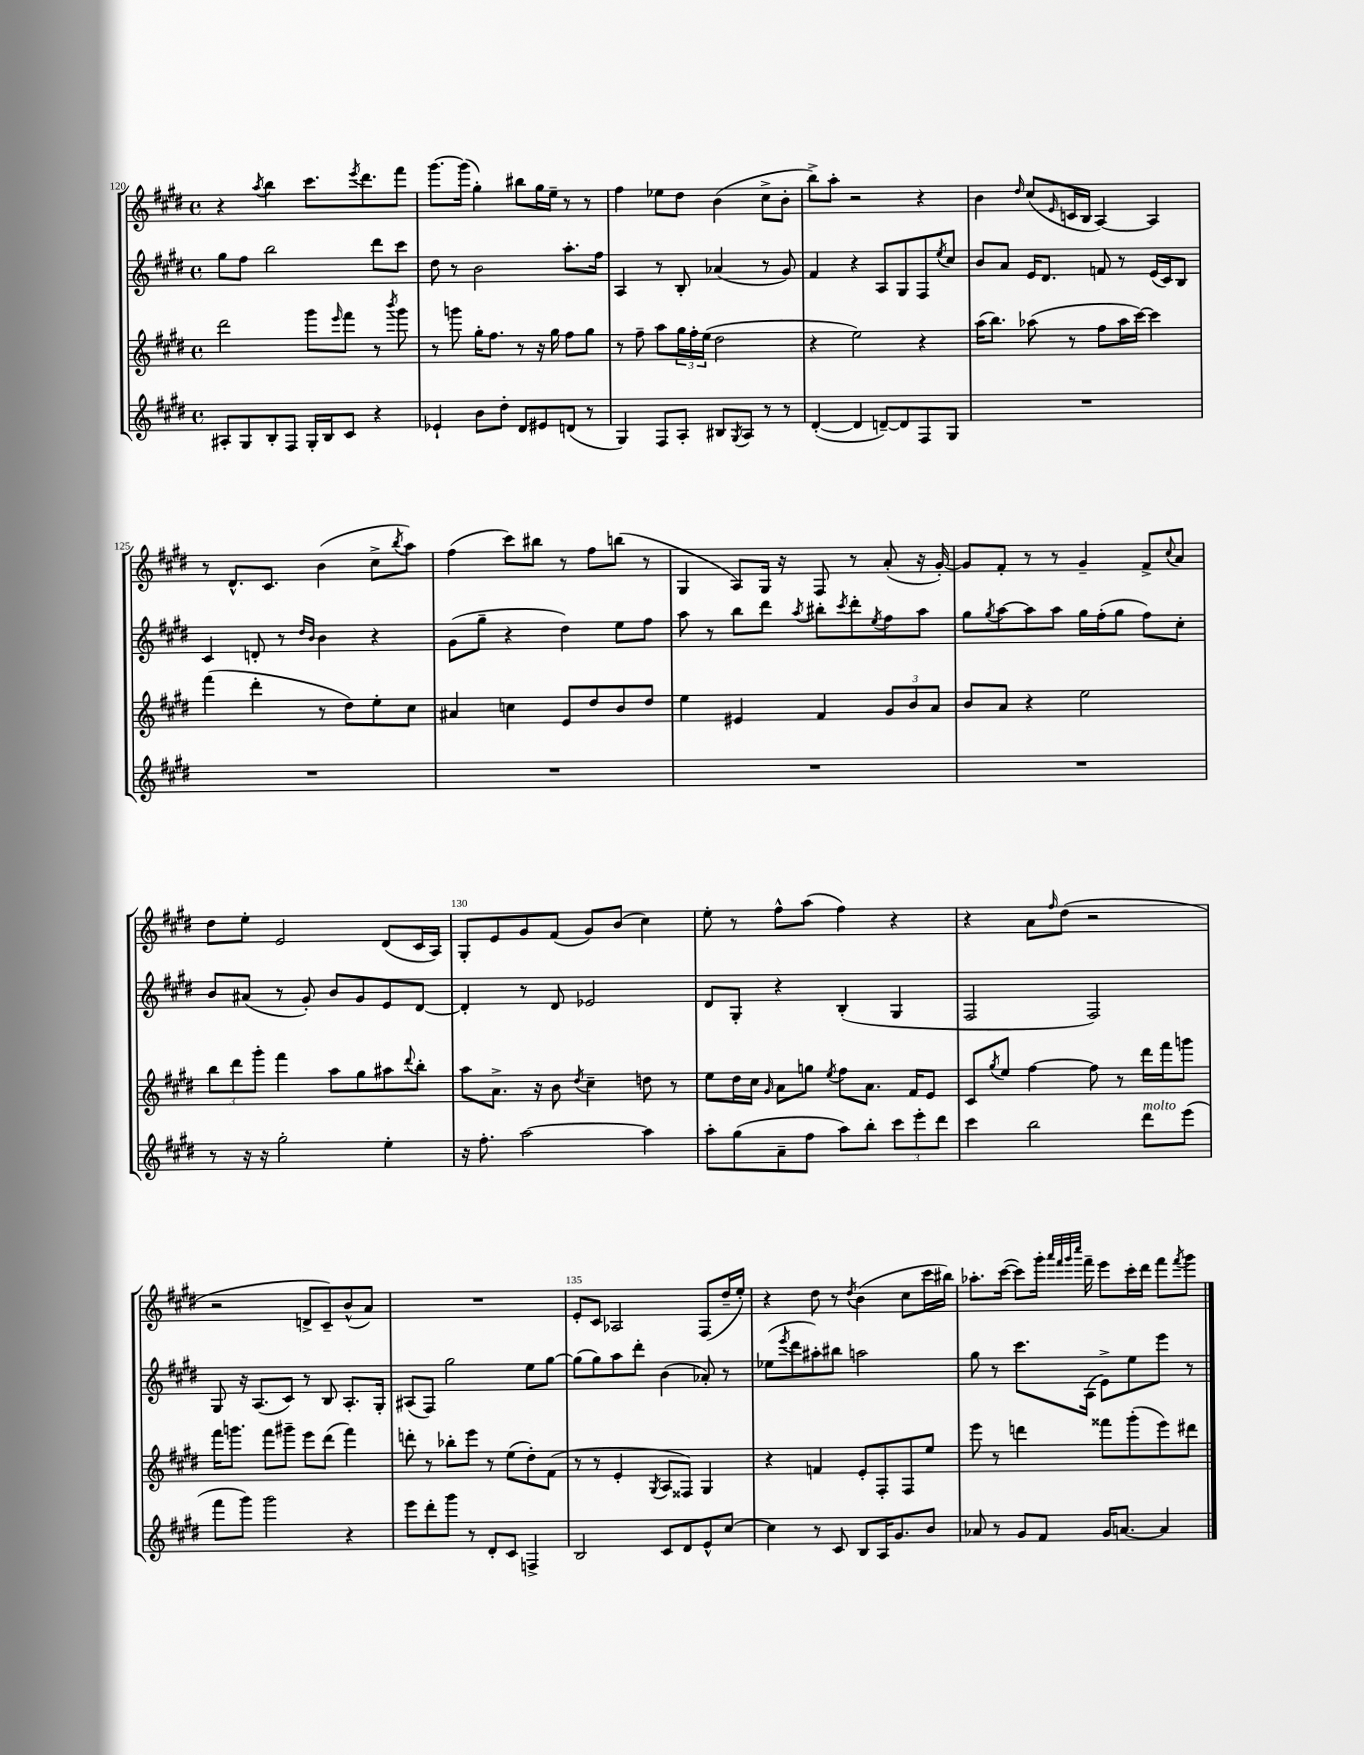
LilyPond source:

<<
\new StaffGroup <<
\new Staff = "s0" {
    \clef treble \key e \major \defaultTimeSignature \time 4/4
    r4 \acciaccatura { a''8 } b''4 cis'''8. \acciaccatura { e'''8 } dis'''8. fis'''8 |
    gis'''8.~ gis'''16( gis''4-.) bis''8 gis''16 e''16-- r8 r8 |
    fis''4 ees''8 dis''8 b'4( cis''8-> b'8-. |
    b''8->) a''8-. r2 r4 |
    b'4 \grace { dis''16 } cis''8( \grace { e'16 } c'16 b16 a4~) a4 |
    r8 dis'8.-^ cis'8. b'4( cis''8-> \acciaccatura { b''8 } a''8) |
    fis''4( cis'''8) bis''8 r8 fis''8 b''8( r8 |
    gis4 a8) gis16 r16 fis8 r8 a'8-.( r16 gis'16~-.) |
    gis'8 fis'8-. r8 r8 gis'4-- fis'8-> \appoggiatura { cis''8 } a'8 |
    dis''8 e''8-. e'2 dis'8( cis'16 a16) |
    gis8-. e'8 gis'8 fis'8( gis'8) b'8( cis''4) |
    e''8-. r8 fis''8-^ a''8( fis''4) r4 |
    r4 a'8 \grace { fis''16 } dis''8( r2 |
    r2 d'8-> cis'8--) b'8-^( a'8) |
    R1 |
    e'8-. cis'8 aes2 fis8( dis''16-- e''16-.) |
    r4 dis''8 r8 \acciaccatura { dis''8 } b'4( cis''8 cis'''16 bis''16) |
    aes''8.-. cis'''16~( cis'''8) gis'''16-. \grace { a'''32 fis'''32 gis'''32 cis''''32 } fis'''16-- e'''8 cis'''16-. dis'''16 fis'''8 \acciaccatura { fis'''8 } gis'''8 \bar "|." |
}
\new Staff = "s1" {
    \clef treble \key e \major \defaultTimeSignature \time 4/4
    gis''8 fis''8 b''2 dis'''8 cis'''8 |
    dis''8 r8 b'2 a''8.-. fis''16 |
    a4 r8 b8-. aes'4( r8 gis'8) |
    fis'4 r4 a8 gis8 fis8 \acciaccatura { e''8 } cis''8 |
    b'8 a'8 e'16 dis'8. f'8 r8 e'16( cis'16) b8 |
    cis'4 d'8-. r8 \grace { dis''16 b'16 } b'4 r4 |
    gis'8( gis''8-- r4 dis''4) e''8 fis''8 |
    a''8 r8 b''8 dis'''8 \acciaccatura { a''8 } bis''8-. \acciaccatura { cis'''8 } dis'''8-. \acciaccatura { e''8 } fis''8 a''8 |
    gis''8 \acciaccatura { gis''8 } a''8~ a''8 a''8 gis''16 fis''16-.( gis''8 fis''8) cis''8-. |
    b'8 ais'8( r8 gis'8-.) b'8 gis'8 e'8 dis'8~ |
    dis'4-. r8 dis'8 ees'2 |
    dis'8 gis8-. r4 b4-.( gis4 |
    fis2 fis2) |
    gis8 r16 a8.( cis'8) r8 b8 a8.-. gis16-. |
    ais8( fis8) gis''2 e''8 gis''8~ |
    gis''8( gis''8) a''8 dis'''8-. b'4( aes'8-.) r8 |
    ees''8( \acciaccatura { e'''8 } dis'''8 ais''8-.) bis''8 a''2 |
    gis''8 r8 cis'''8. a16( e'8->) e''8 e'''8 r8 \bar "|." |
}
\new Staff = "s2" {
    \clef treble \key e \major \defaultTimeSignature \time 4/4
    dis'''2 gis'''8 \grace { e'''16 } fis'''8 r8 \acciaccatura { b'''8 } gis'''8 |
    r8 g'''8 gis''16-. fis''8. r8 r16 gis''16 fis''8 gis''8 |
    r8 fis''8-- a''8 \tuplet 3/2 { gis''16 fis''16-. e''16( } dis''2 |
    r4 e''2) r4 |
    a''16( b''8.) aes''8( r8 fis''8 aes''16 cis'''16~) cis'''4 |
    fis'''4( dis'''4-. r8 dis''8) e''8-. cis''8 |
    ais'4 c''4 e'8 dis''8 b'8 dis''8 |
    e''4 eis'4 fis'4 \tuplet 3/2 { gis'8 b'8 a'8 } |
    b'8 a'8 r4 e''2 |
    \tuplet 3/2 { b''8 dis'''8 gis'''8-. } fis'''4 a''8 gis''8 ais''8 \appoggiatura { dis'''8 } b''8-. |
    a''8 a'8.-> r16 b'8 \acciaccatura { dis''8 } cis''4-- d''8 r8 |
    e''8 dis''16 cis''16 \grace { gis'16 } a'8 g''8 \acciaccatura { e''8 } fis''8 a'8. fis'16 e'8 |
    cis'8 \acciaccatura { gis''8 } e''8 fis''4~ fis''8 r8 dis'''16 fis'''16 g'''8 |
    fis'''16 g'''8. fis'''8 gis'''8-- e'''8 dis'''8( fis'''4) |
    d'''8-. r8 bes''8-. e'''8 r8 e''8( dis''8-.) fis'8( |
    r8 r8 e'4-. \acciaccatura { gis8 } a8 fisis8) gis4 |
    r4 f'4 e'8-. fis8-. fis8 e''8 |
    e'''8 r8 d'''4 fisis'''8 gis'''8-.( e'''8) dis'''8 \bar "|." |
}
\new Staff = "s3" {
    \clef treble \key e \major \defaultTimeSignature \time 4/4
    ais8-. gis8 b8-. fis8 gis16-. b16 cis'8 r4 |
    ees'4-! b'8 dis''8-. dis'8 eis'8 d'8( r8 |
    gis4) fis8 a8-. bis8 \acciaccatura { gis8 } a8 r8 r8 |
    dis'4~-.( dis'4 d'8~--) d'8 fis8 gis8 |
    R1 |
    R1 |
    R1 |
    R1 |
    R1 |
    r8 r16 r16 gis''2-. e''4-. |
    r16 fis''8.-. a''2~ a''4 |
    a''8-. gis''8( a'8-- fis''8 a''8) b''8-. \tuplet 3/2 { cis'''8 e'''8-. dis'''8 } |
    cis'''4 b''2 dis'''8^\markup { \italic "molto" } e'''8( |
    fis'''8 gis'''8) gis'''2 r4 |
    e'''8 dis'''8-. gis'''8 r8 dis'8-. cis'8 f4-> |
    b2 cis'8 dis'8 e'8-^ cis''8~ |
    cis''4 r8 cis'8 b8 a16 gis'8. b'8 |
    aes'8 r8 gis'8 fis'8 gis'16 a'8.~ a'4 \bar "|." |
}
>>
>>
\layout { \context { \Score currentBarNumber = #120 \override BarNumber.break-visibility = ##(#f #t #t) barNumberVisibility = #(every-nth-bar-number-visible 5) } }
